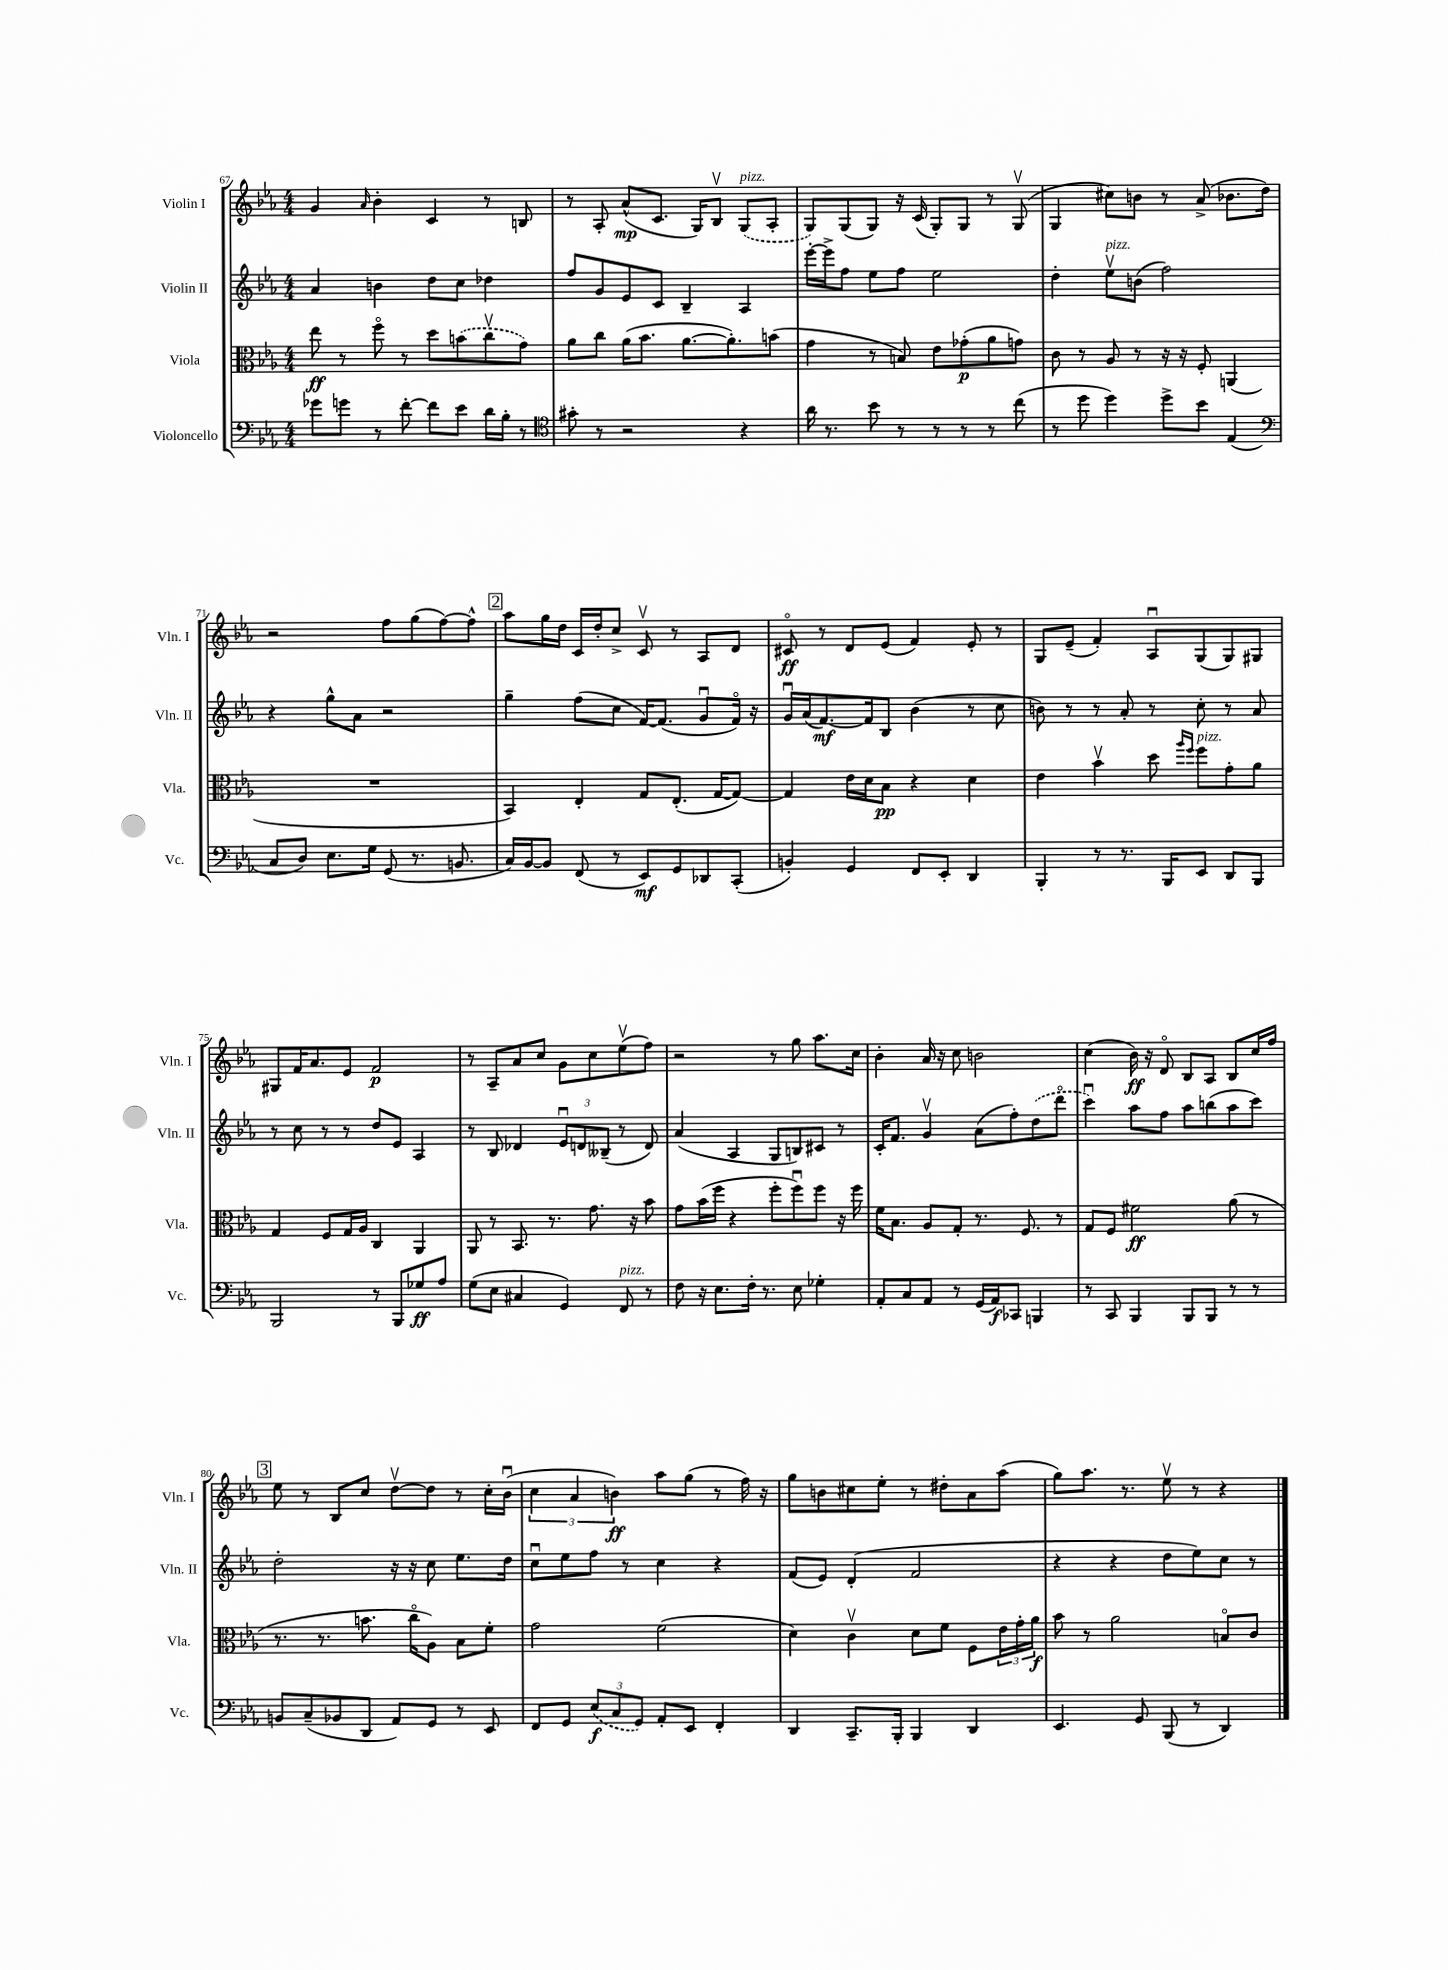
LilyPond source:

<<
\new StaffGroup <<
\new Staff = "s0" \with { instrumentName = "Violin I" shortInstrumentName = "Vln. I" } {
    \clef treble \key ees \major \numericTimeSignature \time 4/4
    g'4 \grace { aes'16 } bes'4-. c'4 r8 b8 |
    r8 aes8-. aes'8-^\mp( c'8. g16) bes8\upbow \once \slurDashed g8^\markup { \italic "pizz." }( aes8-. |
    g8) g8( g8) r16 c'16( g8-.) g8 r8 g8\upbow( |
    g4 cis''8) b'8 r8 aes'8->( bes'8. d''16) |
    r2 f''8 g''8( f''8~) f''8-^ |
    \mark \markup { \box "2" } aes''8 g''16 d''16 c'16 d''16-. c''8-> c'8\upbow r8 aes8 d'8 |
    cis'8\flageolet\ff r8 d'8 ees'8( f'4) ees'8-. r8 |
    g8 ees'8--( f'4-.) aes8\downbow g8( g8) gis8 |
    gis8 f'16 aes'8. ees'8 f'2\p |
    r8 aes8-- aes'8 c''8 g'8 c''8 ees''8\upbow( f''8) |
    r2 r8 g''8 aes''8. c''16 |
    bes'4-. aes'16 r16 c''8 b'2 |
    c''4( bes'16\ff) r16 d'8\flageolet bes8 aes8 bes8 c''16 f''16 |
    \mark \markup { \box "3" } ees''8 r8 bes8 c''8 d''8~\upbow d''8 r8 c''16-. bes'16\downbow( |
    \tuplet 3/2 { c''4 aes'4 b'4\ff) } aes''8 g''8( r8 f''16) r16 |
    g''8 b'8 cis''8 ees''8-. r8 dis''8-. aes'8 aes''8( |
    g''8) aes''8. r8. ees''8\upbow r8 r4 \bar "|." |
}
\new Staff = "s1" \with { instrumentName = "Violin II" shortInstrumentName = "Vln. II" } {
    \clef treble \key ees \major \numericTimeSignature \time 4/4
    aes'4 b'4 d''8 c''8 des''4 |
    f''8 g'8 ees'8 c'8 bes4-- aes4 |
    ees'''16~-. ees'''16-> f''8 ees''8 f''8 ees''2 |
    d''4-. ees''8\upbow^\markup { \italic "pizz." } b'8( f''2) |
    r4 g''8-^ aes'8 r2 |
    \mark \markup { \box "2" } g''4-- f''8( c''8 f'16~) f'8.( g'8\downbow f'16\flageolet) r16 |
    g'16\downbow aes'16( f'8.~\mf) f'16 bes8 bes'4( r8 c''8 |
    b'8) r8 r8 aes'8-. r8 c''8-. r8 aes'8 |
    r8 c''8 r8 r8 d''8 ees'8 aes4 |
    r8 bes8 des'4 \tuplet 3/2 { ees'8\downbow d'8 beses8--( } r8 d'8) |
    aes'4( aes4 g8 b8) cis'8 r8 |
    c'16-. f'8. g'4\upbow aes'8( f''8-.) \once \slurDashed d''8( d'''8\flageolet |
    c'''4\downbow) aes''8 f''8 aes''8 b''8( aes''8 c'''8) |
    \mark \markup { \box "3" } d''2-. r16 r16 c''8 ees''8. d''16 |
    c''8\downbow ees''8 f''8 r8 c''4 r4 |
    f'8( ees'8) d'4-.( f'2 |
    r4 r4 d''8 ees''8) c''8 r8 \bar "|." |
}
\new Staff = "s2" \with { instrumentName = "Viola" shortInstrumentName = "Vla." } {
    \clef alto \key ees \major \numericTimeSignature \time 4/4
    ees''8\ff r8 f''8\flageolet r8 d''8 \once \slurDashed b'8( c''8\upbow g'8) |
    aes'8 c''8 aes'16( bes'8. aes'8.~ aes'8.-.) b'8( |
    g'4 r8 b8) ees'8 ges'8-.\p( aes'8 g'8) |
    c'8 r8 aes8 r8 r16 r16 f8-. a,4( |
    R1 |
    \mark \markup { \box "2" } bes,4) ees4-. g8 ees8.-.( g16~ g8~) |
    g4 ees'16 d'16 bes8\pp r4 d'4 |
    ees'4 bes'4\upbow d''8 \grace { aes''16 f''16 } f''8^\markup { \italic "pizz." } g'8-. aes'8 |
    g4 f8 g16 aes16 c4 aes,4 |
    aes,8 r8 bes,8. r8. g'8. r16 bes'8 |
    g'8 bes'16( f''16 r4 f''8-. f''8\downbow) f''8 r16 f''16 |
    f'16 bes8. aes8 g8-. r8. f8. r8 |
    g8 f8 fis'2\ff aes'8( r8 |
    \mark \markup { \box "3" } r8. r8. b'8. c''16\flageolet aes8) bes8 f'8-. |
    g'2 f'2( |
    d'4) c'4\upbow d'8 f'8 f8 \tuplet 3/2 { ees'16 g'16-. aes'16\f } |
    bes'8 r8 aes'2 b8\flageolet c'8 \bar "|." |
}
\new Staff = "s3" \with { instrumentName = "Violoncello" shortInstrumentName = "Vc." } {
    \clef bass \key ees \major \numericTimeSignature \time 4/4
    ges'8 g'8 r8 f'8~-. f'8 ees'8 d'16 bes16-. r8 |
    \clef tenor gis'8-. r8 r2 r4 |
    aes'16 r8. bes'8 r8 r8 r8 r8 c''8( |
    r8 d''8 d''4) d''8-> bes'8 ees4( |
    \clef bass c8 d8) ees8. g16 g,8( r8. b,8. |
    \mark \markup { \box "2" } c16) bes,16~ bes,8 f,8( r8 ees,8\mf) g,8 des,8 c,8-.( |
    b,4-.) g,4 f,8 ees,8-. d,4 |
    bes,,4-. r8 r8. bes,,16 ees,8 d,8 bes,,8 |
    bes,,2 r8 bes,,8 ges8\ff aes8 |
    g8( ees8 cis4 g,4) f,8^\markup { \italic "pizz." } r8 |
    f8 r16 ees8. f16-. r8. ees8 ges4-. |
    aes,8-. c8 aes,8 r8 g,16( aes,16\f) ces,8 b,,4 |
    r8 c,8 bes,,4 bes,,8 bes,,8 r8 r8 |
    \mark \markup { \box "3" } b,8 c8--( bes,8 d,8 aes,8) g,8 r8 ees,8 |
    f,8 g,8 \tuplet 3/2 { \once \slurDashed ees8\f( c8 g,8) } aes,8-. ees,8 f,4-. |
    d,4 c,8.-- bes,,16-. bes,,4 d,4 |
    ees,4. g,8 bes,,8( r8 d,4) \bar "|." |
}
>>
>>
\layout { \context { \Score currentBarNumber = #67 } }
